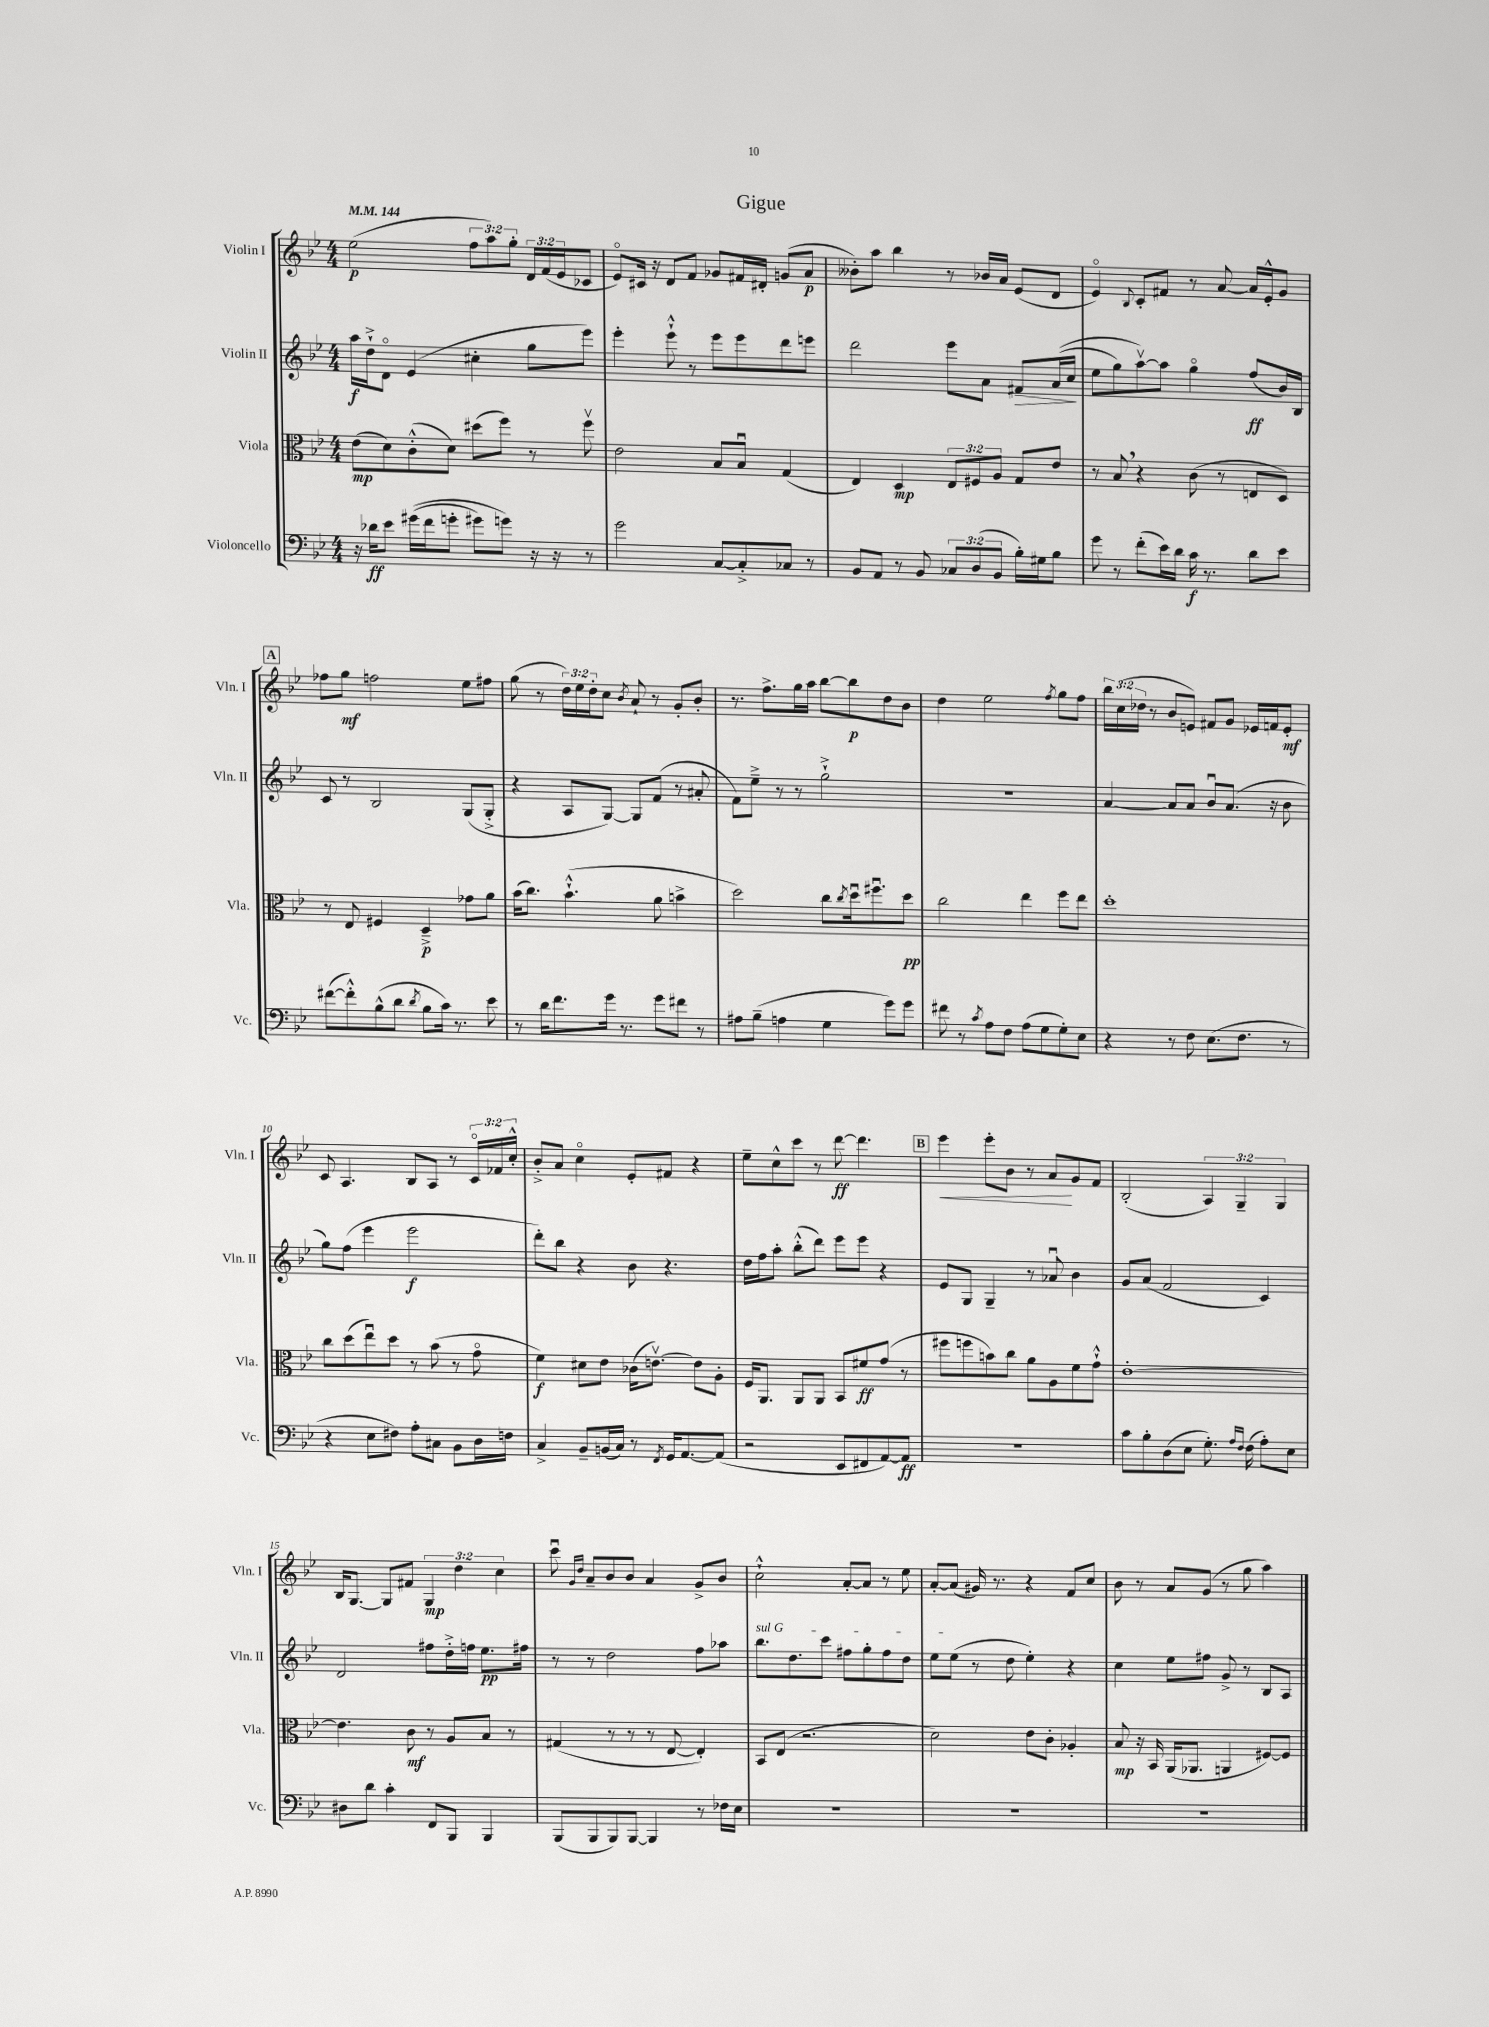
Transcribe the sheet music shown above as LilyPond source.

\header { title = "Gigue" }
<<
\new StaffGroup <<
\new Staff = "s0" \with { instrumentName = "Violin I" shortInstrumentName = "Vln. I" } {
    \clef treble \key bes \major \numericTimeSignature \time 4/4 \override Staff.TupletNumber.text = #tuplet-number::calc-fraction-text \tempo 4 = 144
    ees''2\p( \tuplet 3/2 { f''8 a''8) g''8-. } \tuplet 3/2 { d'16 f'16( ees'16 } ces'8 |
    ees'8\flageolet) cis'16 r16 d'8 f'8 ges'8 fis'16 dis'16-. g'8( a'8\p |
    beses'8-.) a''8 bes''4 r8 bes'16 a'16 ees'8( d'8 |
    ees'4\flageolet) \appoggiatura { bes8 } c'8-. fis'8 r8 a'8~ a'16 ees'16-.-^ g'8 |
    \mark \markup { \box "A" } fes''8 g''8\mf f''2 ees''8 fis''8 |
    g''8( r8 \tuplet 3/2 { d''16) ees''16 d''16-. } c''8 \acciaccatura { bes'8 } a'8-! r8 g'8-. bes'8-. |
    r8. f''8.-> g''16 a''16 bes''8~ bes''8\p d''8 bes'8 |
    d''4 ees''2 \acciaccatura { f''8 } g''8 f''8 |
    \tuplet 3/2 { bes''16 c''16( des''16 } r8 bes'8 e'8) fis'8 g'8 ees'16 f'16 ees'8-.\mf |
    c'8 a4. bes8 a8 r8 \tuplet 3/2 { c'16\flageolet fes'16 c''16-.-^ } |
    bes'8-.-> a'8 c''4\flageolet ees'8-. fis'8 r4 |
    ees''8-- c''8-^ c'''8 r8 d'''8~\ff d'''4. |
    \mark \markup { \box "B" } ees'''4\< ees'''8-. bes'8 r8 a'8\! g'8 f'8 |
    bes2-.( \tuplet 3/2 { a4) g4-- g4 } |
    bes16 g8.~ g8 fis'8 \tuplet 3/2 { g4\mp d''4 c''4 } |
    c'''8\downbow \grace { g'16 d''16 } a'8-- bes'8 bes'8 a'4 g'8-> bes'8 |
    c''2-!-^ a'8~-. a'8 r8 ees''8 |
    a'8~-. a'8( gis'16) r8. r4 f'8 c''8 |
    bes'8 r8 a'8 g'8( r8 g''8 a''4) \bar "|." |
}
\new Staff = "s1" \with { instrumentName = "Violin II" shortInstrumentName = "Vln. II" } {
    \clef treble \key bes \major \numericTimeSignature \time 4/4
    a''16\f d''16-!-> d'8\flageolet ees'4( cis''4-. g''8 ees'''8) |
    ees'''4-. ees'''8-!-^ r8 ees'''8 ees'''8 d'''8 e'''8 |
    d'''2 ees'''8 a'8 fis'8\> a'16(\( c''16\! |
    ees''8 g''8) a''8~\upbow\) a''8 g''4\flageolet f''8\ff( bes'16) bes16 |
    \mark \markup { \box "A" } c'8 r8 bes2 g8( g8-.-> |
    r4 a8 g8~) g8 f'8( r8 ais'8-. |
    f'8) ees''8---> r8 r8 g''2-!-> |
    R1 |
    a'4~ a'8 a'8 bes'8\downbow a'8.( r16 bes'8 |
    g''8) f''8( ees'''4 ees'''2\f |
    d'''8-.) bes''8 r4 bes'8 r4. |
    d''16 f''16 a''8-. bes''8-.-^( d'''8) ees'''8 ees'''8 r4 |
    \mark \markup { \box "B" } ees'8 g8 g4-- r8 aes'8\downbow bes'4 |
    g'8 a'8( f'2 c'4) |
    d'2 fis''8 d''16-.-> f''16 ees''8.\pp fis''16 |
    r8 r8 d''2 f''8 aes''8 |
    \once \override TextSpanner.bound-details.left.text = \markup { \italic "sul G" } bes''8.\startTextSpan d''8. c'''8 fis''8 g''8-. fis''8 d''8 |
    ees''8 ees''8\stopTextSpan( r8 d''8 ees''4-.) r4 |
    c''4 ees''8 fis''8 g'8-> r8 bes8 a8 \bar "|." |
}
\new Staff = "s2" \with { instrumentName = "Viola" shortInstrumentName = "Vla." } {
    \clef alto \key bes \major \numericTimeSignature \time 4/4 \override Staff.TupletNumber.text = #tuplet-number::calc-fraction-text
    ees'8\mp( d'8) c'8-.-^( d'8) dis''8( f''8) r8 f''8\upbow |
    ees'2 bes8 bes8\downbow g4( |
    ees4) d4\mp \tuplet 3/2 { ees8 fis8 a8 } g8 ees'8 |
    r8 bes8 \breathe r4 c'8( r8 e8 d8) |
    \mark \markup { \box "A" } r8 ees8 fis4 d4--->\p ges'8 a'8 |
    bes'16( c''8.) bes'4.-!-^( a'8 b'4-> |
    d''2) c''8 \acciaccatura { c''8 } d''16\downbow fis''8.\downbow d''8\pp |
    c''2 ees''4 f''8 ees''8 |
    d''1-. |
    c''8 d''8( ees''8\downbow) d''8 r8 bes'8( r8 g'8\flageolet |
    f'4\f) dis'8 ees'8 ces'16( e'8.~\upbow) e'8 a8-. |
    f16 a,8. a,8 a,8 bes,8 fis'8\ff g'8( r8 |
    \mark \markup { \box "B" } fis''8 f''8 b'8) c''8 a'8 a8 f'8 g'8-!-^ |
    ees'1~-. |
    ees'4. c'8\mf r8 a8 bes8 r8 |
    gis4( r8 r8 r8 ees8~ ees4-.) |
    bes,8 ees8( r2. |
    d'2) ees'8 c'8-. aes4-. |
    bes8\mp r16 bes,16 a,16( aes,8. a,4 fis8~) fis8 \bar "|." |
}
\new Staff = "s3" \with { instrumentName = "Violoncello" shortInstrumentName = "Vc." } {
    \clef bass \key bes \major \numericTimeSignature \time 4/4 \override Staff.TupletNumber.text = #tuplet-number::calc-fraction-text
    r16 des'16\ff ees'8 gis'16(\( f'16 g'8-. gis'8) g'8\) r16 r16 r8 |
    g'2 c8~ c8-.-> ces8 r8 |
    bes,8 a,8 r8 bes,8 \tuplet 3/2 { ces8 d8( bes,8 } bes16-.) gis16 bes8 |
    g'8 r8 f'8-.( ees'16) d'16 c'16\f r8. d'8 ees'8 |
    \mark \markup { \box "A" } fis'8~( fis'8-.-^) bes8-^( d'8 \acciaccatura { d'8 } bes8 c'16) r8. ees'8 |
    r8 d'16 f'8. g'16 r8. g'8 fis'8 r8 |
    ais8 bes8--( a4 g4 g'8) g'8 |
    fis'8 r8 \acciaccatura { c'8 } a8 f8 a8( g8 g8-.) ees8 |
    r4 r8 f8 ees8.( f8. r8 |
    r4 ees8 fis8) a8-. cis8 bes,8 d16 f16 |
    c4-> bes,8-- b,16( c16) r8 \acciaccatura { f,8 } g,16 a,8.~ a,8( |
    r2 ees,8 fis,8 a,8~) a,8\ff |
    \mark \markup { \box "B" } R1 |
    c'8 bes8-. d8( ees8 g8.-.) \grace { a16 f16 } f16( a8-.) ees8 |
    dis8 d'8 c'4-. f,8 bes,,8 bes,,4 |
    bes,,8( bes,,8 bes,,8) bes,,8~ bes,,4 r8 fes16 ees16 |
    R1 |
    R1 |
    R1 \bar "|." |
}
>>
>>
